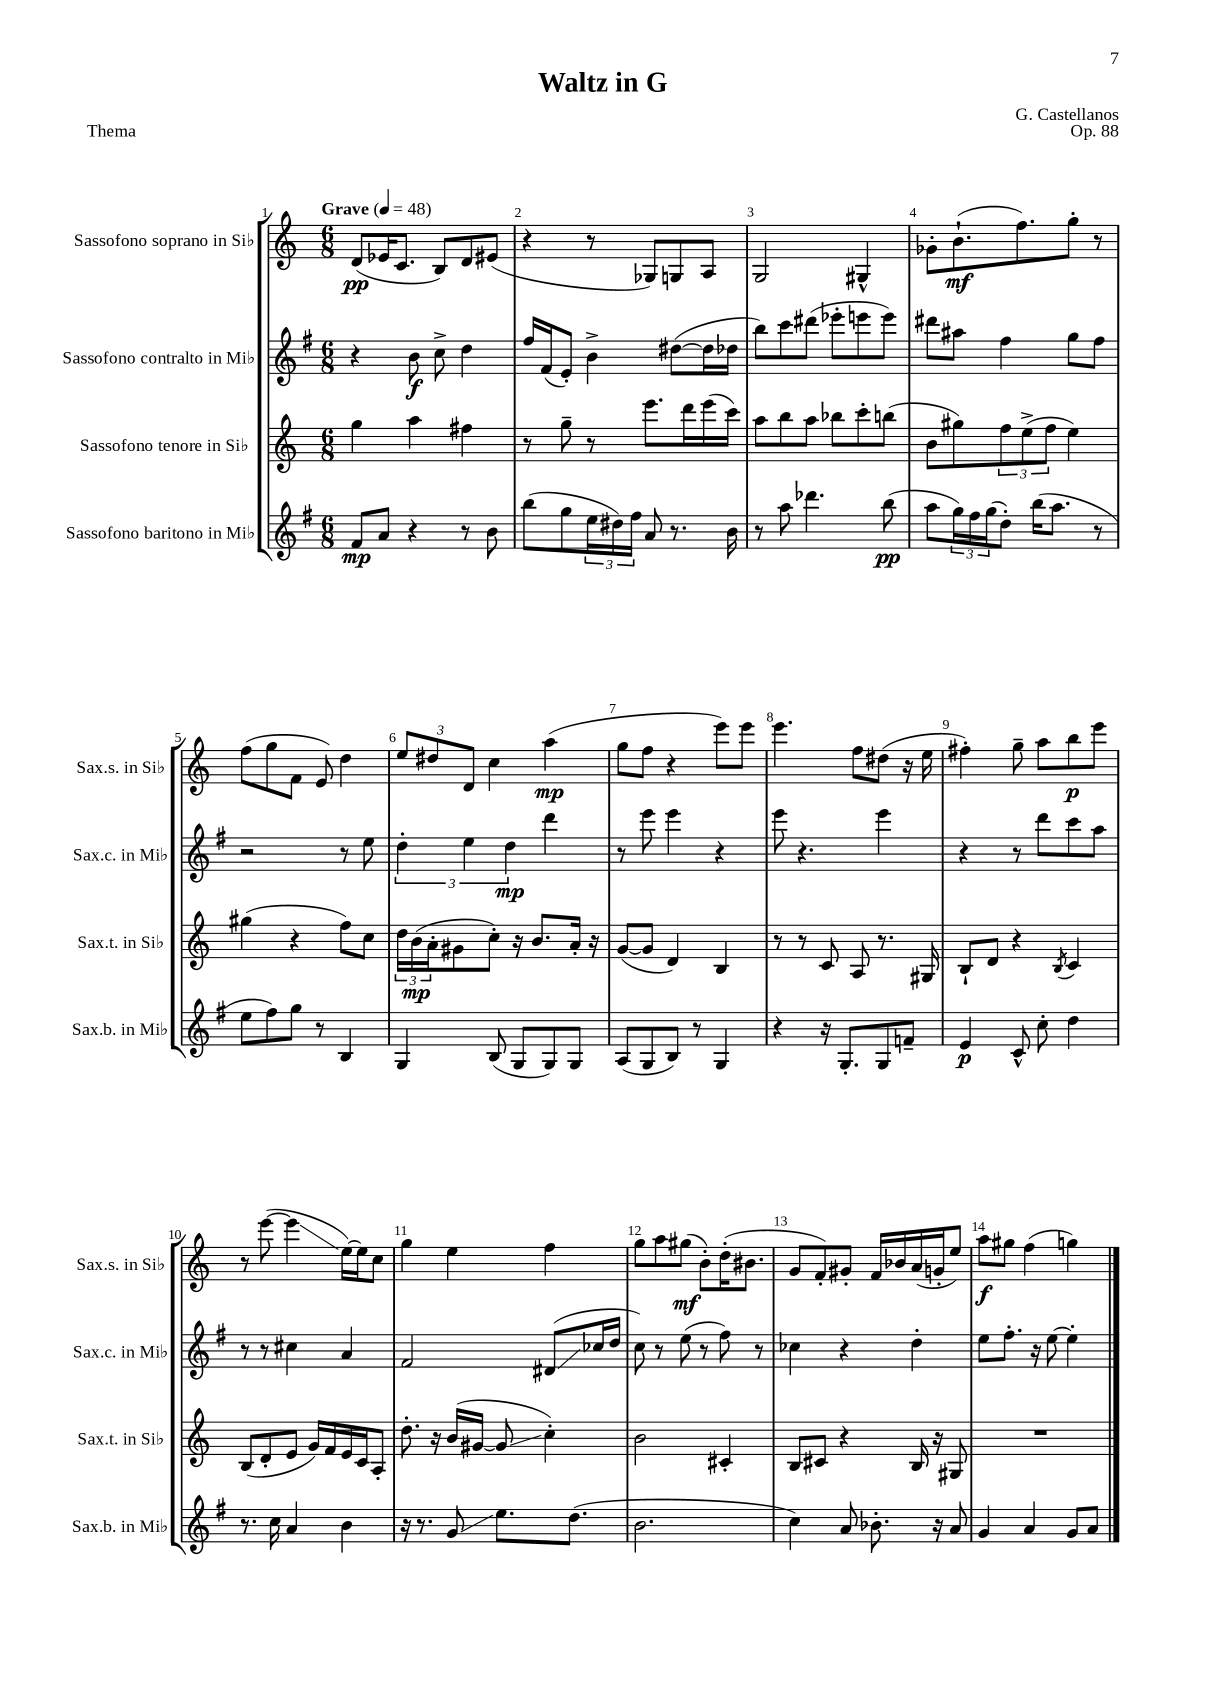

**kern	**kern	**kern	**kern
*staff4	*staff3	*staff2	*staff1
*clefG2	*clefG2	*clefG2	*clefG2
*k[f#]	*k[]	*k[f#]	*k[]
*M6/8	*M6/8	*M6/8	*M6/8
*MM48	*MM48	*MM48	*MM48
8f#/L	4gg\	4r	(8d/L
8a/J	.	.	16e-/K
.	.	.	8.c/J
4r	4aa\	8b\	.
.	.	8cc^\	8B/L)
8r	4ff#\	4dd\	8d/
8b\	.	.	(8e#/J
=	=	=	=
(8bb\L	8r	16ff#/LL	4r
.	.	(16f#/J	.
8gg\	8gg~\	8e'/J)	.
24ee\L	8r	4b^\	8r
24dd#\)	.	.	.
24ff#\JJ	.	.	.
8a/	8.eee\L	.	8G-/L)
8.r	.	([8dd#\L	8G/
.	16ddd\L	.	.
.	(16eee\	16dd#\]L	8A/J
16b\	16ccc\JJ)	16dd-\JJ	.
=	=	=	=
8r	8aa\L	8bb\L)	2G/
8aa\	8bb\	8ccc\	.
4.ddd-\	8aa\J	(8ddd#\J	.
.	8bb-\L	8eee-'\L	.
.	8ccc'\	8eee\	4G#^^/
(8bb\	(8bb\J	8eee\J)	.
=	=	=	=
8aa\L	8b\L	8ddd#\L	8g-'\L
24gg\L)	8gg#\)	8aa#\J	(8.b`\
24ff#\	.	.	.
(24gg\J	.	.	.
8dd'\J)	12ff\	4ff#\	.
.	.	.	8.ff\)
.	(12ee^\	.	.
(16bb\LK	.	.	.
.	12ff\J	.	.
8.aa\J	.	.	.
.	4ee\)	8gg\L	8gg'\J
8r	.	8ff#\J	8r
=	=	=	=
8ee\L	(4gg#\	2r	(8ff\L
8ff#\)	.	.	8gg\
8gg\J	4r	.	8f\J
8r	.	.	8e/)
4B/	8ff\L)	8r	4dd\
.	8cc\J	8ee\	.
=	=	=	=
4G/	24dd\LL	6dd'\	12ee/L
.	(24b\	.	.
.	24a'\J	.	12dd#/
.	8g#\	.	.
.	.	6ee\	12d/J
(8B/	8cc'\J)	.	4cc\
.	.	6dd\	.
8G/L	16r	.	.
.	8.b/L	.	.
8G/)	.	4ddd\	(4aa\
8G/J	16a'/Jk	.	.
.	16r	.	.
=	=	=	=
(8A/L	([8g/L	8r	8gg\L
8G/	8g/]J	8eee\	8ff\J
8B/J)	4d/)	4eee\	4r
8r	.	.	.
4G/	4B/	4r	8eee\L)
.	.	.	8eee\J
=	=	=	=
4r	8r	8eee\	4.eee\
.	8r	4.r	.
16r	8c/	.	.
8.G'/L	.	.	.
.	8A/	.	8ff\L
8G/	8.r	4eee\	(8dd#\J
8f~/J	.	.	16r
.	16G#/	.	16ee\
=	=	=	=
4e/	8B`/L	4r	4ff#'\)
.	8d/J	.	.
8c^^/	4r	8r	8gg~\
8cc'\	.	8ddd\L	8aa\L
.	8qB/	.	.
4dd\	4c/	8ccc\	8bb\
.	.	8aa\J	8eee\J
=	=	=	=
8.r	(8B/L	8r	8r
.	8d'/	8r	([8eee\
16cc\	.	.	.
4a/	8e/J	4cc#\	4eee\]
.	16g/LL)	.	.
.	16f/	.	.
4b\	16e/	4a/	[16ee\LL)
.	16c/J	.	16ee\]J
.	8A'/J	.	8cc\J
=	=	=	=
16r	8.dd'\	2f#/	4gg\
8.r	.	.	.
.	16r	.	.
8g/	(16b/LL	.	4ee\
.	[16g#/JJ	.	.
8.ee\L	8g#/]	.	.
.	4cc'\)	(8d#/L	4ff\
(8.dd\J	.	.	.
.	.	16cc-/L	.
.	.	16dd/JJ	.
=	=	=	=
2.b\	2b\	8cc\)	8gg\L
.	.	8r	8aa\
.	.	(8ee\	(8gg#\J
.	.	8r	8b'\L)
.	4c#'/	8ff#\)	(16dd'\K
.	.	.	8.b#\J
.	.	8r	.
=	=	=	=
4cc\)	8B/L	4cc-\	8g/L
.	8c#/J	.	8f'/)
8a/	4r	4r	8g#'/J
8.b-'\	.	.	16f/LL
.	.	.	16b-/
.	16B/	4dd'\	(16a/
16r	16r	.	16g'/J
8a/	8G#/	.	8ee/J)
=	=	=	=
4g/	2.r	8ee\L	8aa\L
.	.	8.ff#'\J	8gg#\J
4a/	.	.	(4ff\
.	.	16r	.
.	.	[8ee\	.
8g/L	.	4ee'\]	4gg\)
8a/J	.	.	.
==	==	==	==
*-	*-	*-	*-
